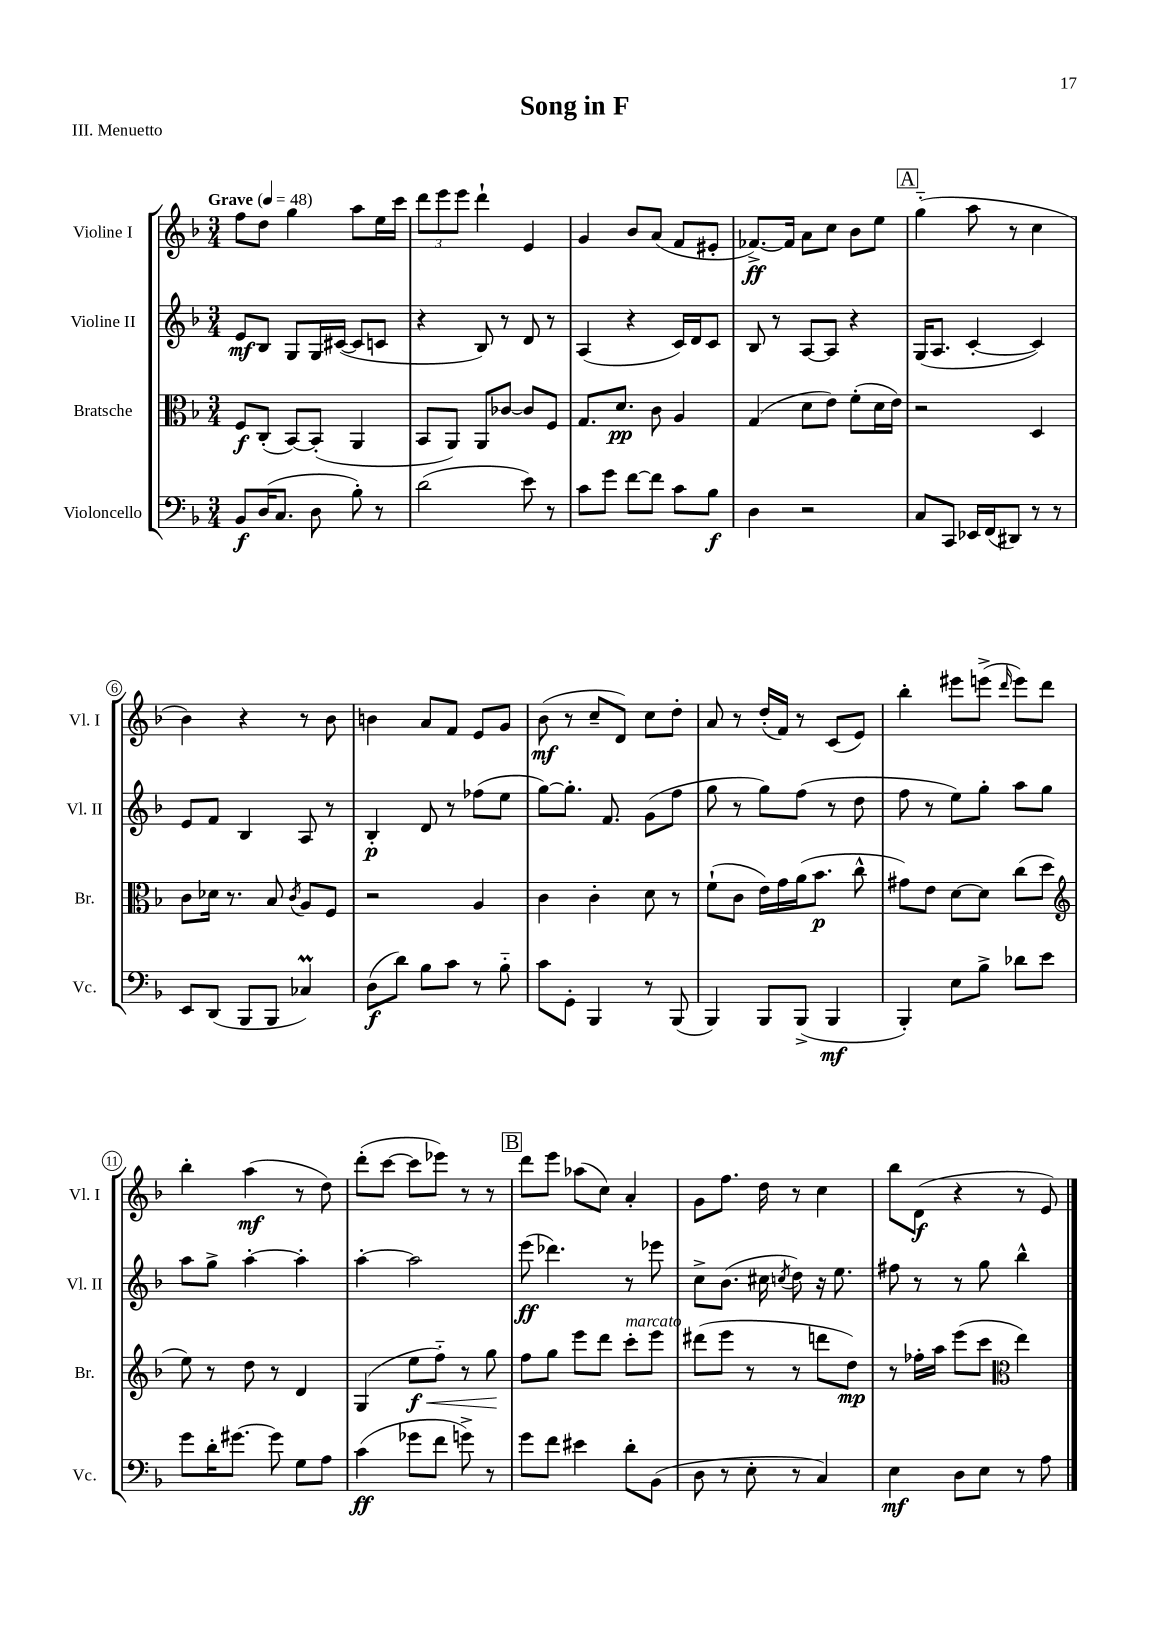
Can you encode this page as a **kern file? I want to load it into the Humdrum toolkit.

**kern	**kern	**kern	**kern
*staff4	*staff3	*staff2	*staff1
*clefF4	*clefC3	*clefG2	*clefG2
*k[b-]	*k[b-]	*k[b-]	*k[b-]
*M3/4	*M3/4	*M3/4	*M3/4
*MM48	*MM48	*MM48	*MM48
8BB-	8F	8e	8ff
(16D	(8C'	8B-	8dd
8.C	.	.	.
.	[8BB-)	8G	4gg
8D	(8BB-']	16G	.
.	.	([16c#	.
8B-')	4AA	8c#]	8aa
8r	.	8c	16ee
.	.	.	16ccc
=	=	=	=
(2d	8BB-	4r	12ddd
.	.	.	12eee
.	8AA)	.	.
.	.	.	12eee
.	8AA	8B-)	4ddd`
.	[8c-	8r	.
8e)	8c-]	8d	4e
8r	8F	8r	.
=	=	=	=
8c	8.G	(4A	4g
8g	.	.	.
.	8.d	.	.
[8f	.	4r	8b-
8f]	8c	.	(8a
8c	4A	16c)	8f
.	.	16d	.
8B-	.	8c	8e#'
=	=	=	=
4D	(4G	8B-	[8.f-^)
.	.	8r	.
.	.	.	16f-]
2r	8d	[8A	8a
.	8e)	8A]	8cc
.	(8f'	4r	8b-
.	16d	.	8ee
.	16e)	.	.
=	=	=	=
8C	2r	(16G	(4gg'~
.	.	8.A	.
8CC	.	.	.
16EE-	.	[4c'	8aa
(16FF	.	.	.
8DD#)	.	.	8r
8r	4D	4c])	4cc
8r	.	.	.
=	=	=	=
8EE	8c	8e	4b-)
(8DD	16d-	8f	.
.	8.r	.	.
8BBB-	.	4B-	4r
8BBB-	8B-	.	.
.	8qc	.	.
4C-)	8A	8A	8r
.	8F	8r	8b-
=	=	=	=
(8D	2r	4B-'	4b
8d)	.	.	.
8B-	.	8d	8a
8c	.	8r	8f
8r	4A	(8ff-	8e
8B-'~	.	8ee	8g
=	=	=	=
8c	4c	[8gg)	(8b-
8GG'	.	8.gg']	8r
4BBB-	4c'	.	8cc~
.	.	8.f	.
.	.	.	8d)
8r	8d	(8g	8cc
(8BBB-	8r	8ff	8dd'
=	=	=	=
4BBB-)	(8f`	8gg	8a
.	8c	8r	8r
8BBB-	16e)	8gg)	(16dd'
.	16g	.	16f)
(8BBB-^	(16a	(8ff	8r
.	8.b-	.	.
4BBB-	.	8r	(8c
.	8cc^^	8dd	8e)
=	=	=	=
4BBB-')	8g#)	8ff	4bb-'
.	8e	8r	.
8E	[8d	8ee)	8eee#
8B-^	8d]	8gg'	(8eee^
.	.	.	16qqddd
8d-	(8cc	8aa	8eee)
8e	8dd	8gg	8ddd
=	=	=	=
*	*clefG2	*	*
8g	8ee)	8aa	4bb-'
16d'	8r	8gg^	.
[8.g#	.	.	.
.	8dd	[4aa'	(4aa
8g#]	8r	.	.
8G	4d	4aa']	8r
8A	.	.	8dd)
=	=	=	=
(4c	(4G	[4aa'	(8ddd'
.	.	.	[8ccc
8g-	8ee	2aa]	8ccc]
8f	8ff'~)	.	8eee-)
8g^)	8r	.	8r
8r	8gg	.	8r
=	=	=	=
8g	8ff	(8eee	8ddd
8f	8gg	4.ddd-)	8eee
4e#	8eee	.	(8aa-
.	8ddd	.	8cc)
8d'	8ccc'	8r	4a'
(8BB-	8eee	8eee-	.
=	=	=	=
8D	(8ddd#	8cc^	8g
8r	8eee	(8.b-	8.ff
8E'	8r	.	.
.	.	16cc#	16dd
.	.	8qcc	.
8r	8r	8dd)	8r
4C)	8ddd	16r	4cc
.	.	8.ee	.
.	8dd)	.	.
=	=	=	=
4E	8r	8ff#	8bb-
.	16ff-'	8r	(8d
.	16aa	.	.
8D	(8eee	8r	4r
8E	8ccc	8gg	.
*	*clefC3	*	*
8r	4ee)	4bb-^^	8r
8A	.	.	8e)
==	==	==	==
*-	*-	*-	*-
